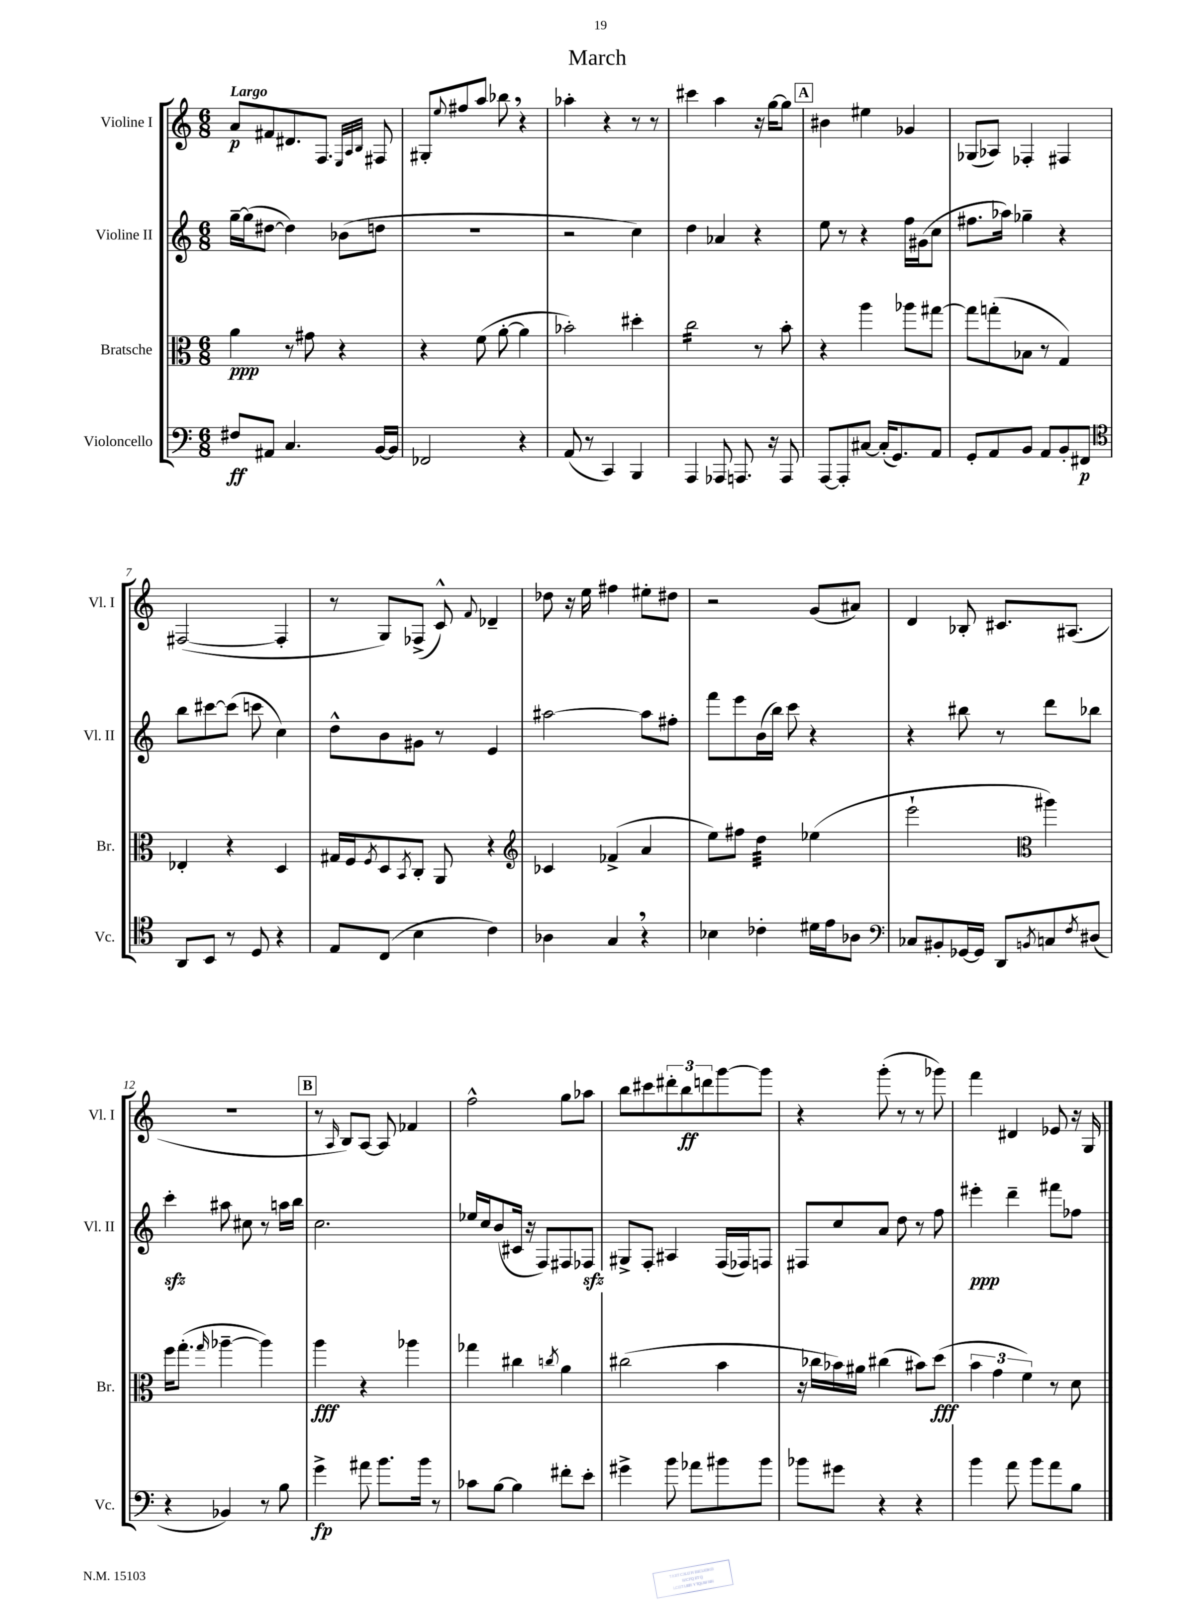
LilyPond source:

\header { title = "March" }
<<
\new StaffGroup <<
\new Staff = "s0" \with { instrumentName = "Violine I" shortInstrumentName = "Vl. I" } {
    \clef treble \key c \major \numericTimeSignature \time 6/8 \tempo "Largo"
    a'8\p fis'8 dis'8. f8. \grace { e32 a32 b32 } fis8 |
    gis8-. \appoggiatura { e''8 } fis''8 a''8 bes''8 \breathe r4 |
    aes''4-. r4 r8 r8 |
    cis'''4 a''4 r16 g''16~ g''8 |
    \mark \markup { \box "A" } bis'4 eis''4 ges'4 |
    ges8( aes8) fes4-. fis4 |
    fis2~( fis4-. |
    r8 g8) fes8->( c'8-^) \appoggiatura { f'8 } des'4-- |
    des''8 r16 e''16 fis''4 eis''8-. dis''8 |
    r2 g'8( ais'8) |
    d'4 bes8-. cis'8. ais8.( |
    R2. |
    \mark \markup { \box "B" } r8 \grace { a16 } b8) a8~ a8 fes'4 |
    f''2-^ g''8 aes''8 |
    b''8 cis'''8 \tuplet 3/2 { dis'''8-. b''8\ff d'''8 } g'''8~ g'''8 |
    r4 g'''8-.( r8 r8 ges'''8) |
    f'''4 dis'4 ees'8 r16 g16 \bar "|." |
}
\new Staff = "s1" \with { instrumentName = "Violine II" shortInstrumentName = "Vl. II" } {
    \clef treble \key c \major \numericTimeSignature \time 6/8
    g''16~-- g''16( dis''8~ dis''4) bes'8( d''8 |
    R2. |
    r2 c''4) |
    d''4 aes'4 r4 |
    \mark \markup { \box "A" } e''8 r8 r4 f''16 gis'16( c''8 |
    fis''8. aes''16) ges''4-- r4 |
    b''8 cis'''8~ cis'''8( c'''8 c''4) |
    d''8-^ b'8 gis'8 r8 e'4 |
    ais''2~ ais''8 fis''8-. |
    f'''8 e'''8 b'16( b''16) c'''8 r4 |
    r4 bis''8 r8 d'''8 bes''8 |
    c'''4-.\sfz ais''8 cis''8 r8 a''16 b''16 |
    \mark \markup { \box "B" } c''2. |
    ees''16 c''16 b'8( cis'16 r16 f8) fis8 fes8\sfz |
    gis8-> f8-. ais4 f16( fes16) f8 |
    fis8 c''8 a'8 d''8 r8 f''8 |
    eis'''4-.\ppp d'''4-- fis'''8 fes''8 \bar "|." |
}
\new Staff = "s2" \with { instrumentName = "Bratsche" shortInstrumentName = "Br." } {
    \clef alto \key c \major \numericTimeSignature \time 6/8
    a'4\ppp r8 gis'8 r4 |
    r4 f'8( a'8~-. a'4 |
    bes'2-.) dis''4-. |
    c''2:16 r8 b'8-. |
    \mark \markup { \box "A" } r4 a''4 aes''8 gis''8~ |
    gis''8 g''8-.( bes8 r8 g4) |
    ees4-. r4 d4 |
    gis16 f16 \acciaccatura { f8 } d8 \acciaccatura { b,8 } c8-. a,8 r4 |
    \clef treble ces'4 fes'4->( a'4 |
    e''8) fis''8 d''4:32 ees''4( |
    e'''2-! \clef alto ais''4) |
    f''16 g''8.-.( \grace { g''16 } aes''4~-- aes''4) |
    \mark \markup { \box "B" } a''4\fff r4 aes''4 |
    ges''4 cis''4 \acciaccatura { c''8 } a'4 |
    cis''2( b'4 |
    r16 ces''16 bes'16) ais'16 cis''4( bis'8) d''8\fff( |
    \tuplet 3/2 { b'4 g'4 f'4) } r8 d'8 \bar "|." |
}
\new Staff = "s3" \with { instrumentName = "Violoncello" shortInstrumentName = "Vc." } {
    \clef bass \key c \major \numericTimeSignature \time 6/8
    fis8\ff ais,8 c4. b,16~ b,16 |
    fes,2 r4 |
    a,8( r8 c,4) b,,4 |
    a,,4 aes,,8 a,,8. r16 a,,8 |
    \mark \markup { \box "A" } a,,8~ a,,8-. cis8~ cis16-.( g,8.) a,8 |
    g,8-. a,8 b,8 a,8 b,8-. fis,8\p |
    \clef tenor a,8 b,8 r8 d8 r4 |
    e8 c8( b4 c'4) |
    aes4 g4 \breathe r4 |
    bes4 ces'4-. dis'16 e'16 aes8 |
    \clef bass ces8 bis,8-. ges,16~ ges,16 d,8 \acciaccatura { b,8 } c8 \acciaccatura { f8 } dis8( |
    r4 bes,4) r8 b8 |
    \mark \markup { \box "B" } g'4->\fp ais'8 b'8. b'16 r8 |
    ces'8 b8~ b4 fis'8-. e'8-. |
    gis'4-> b'8 aes'8 bis'8 bis'8 |
    bes'8 gis'8 r4 r4 |
    b'4 a'8 b'8 a'8 b8 \bar "|." |
}
>>
>>
